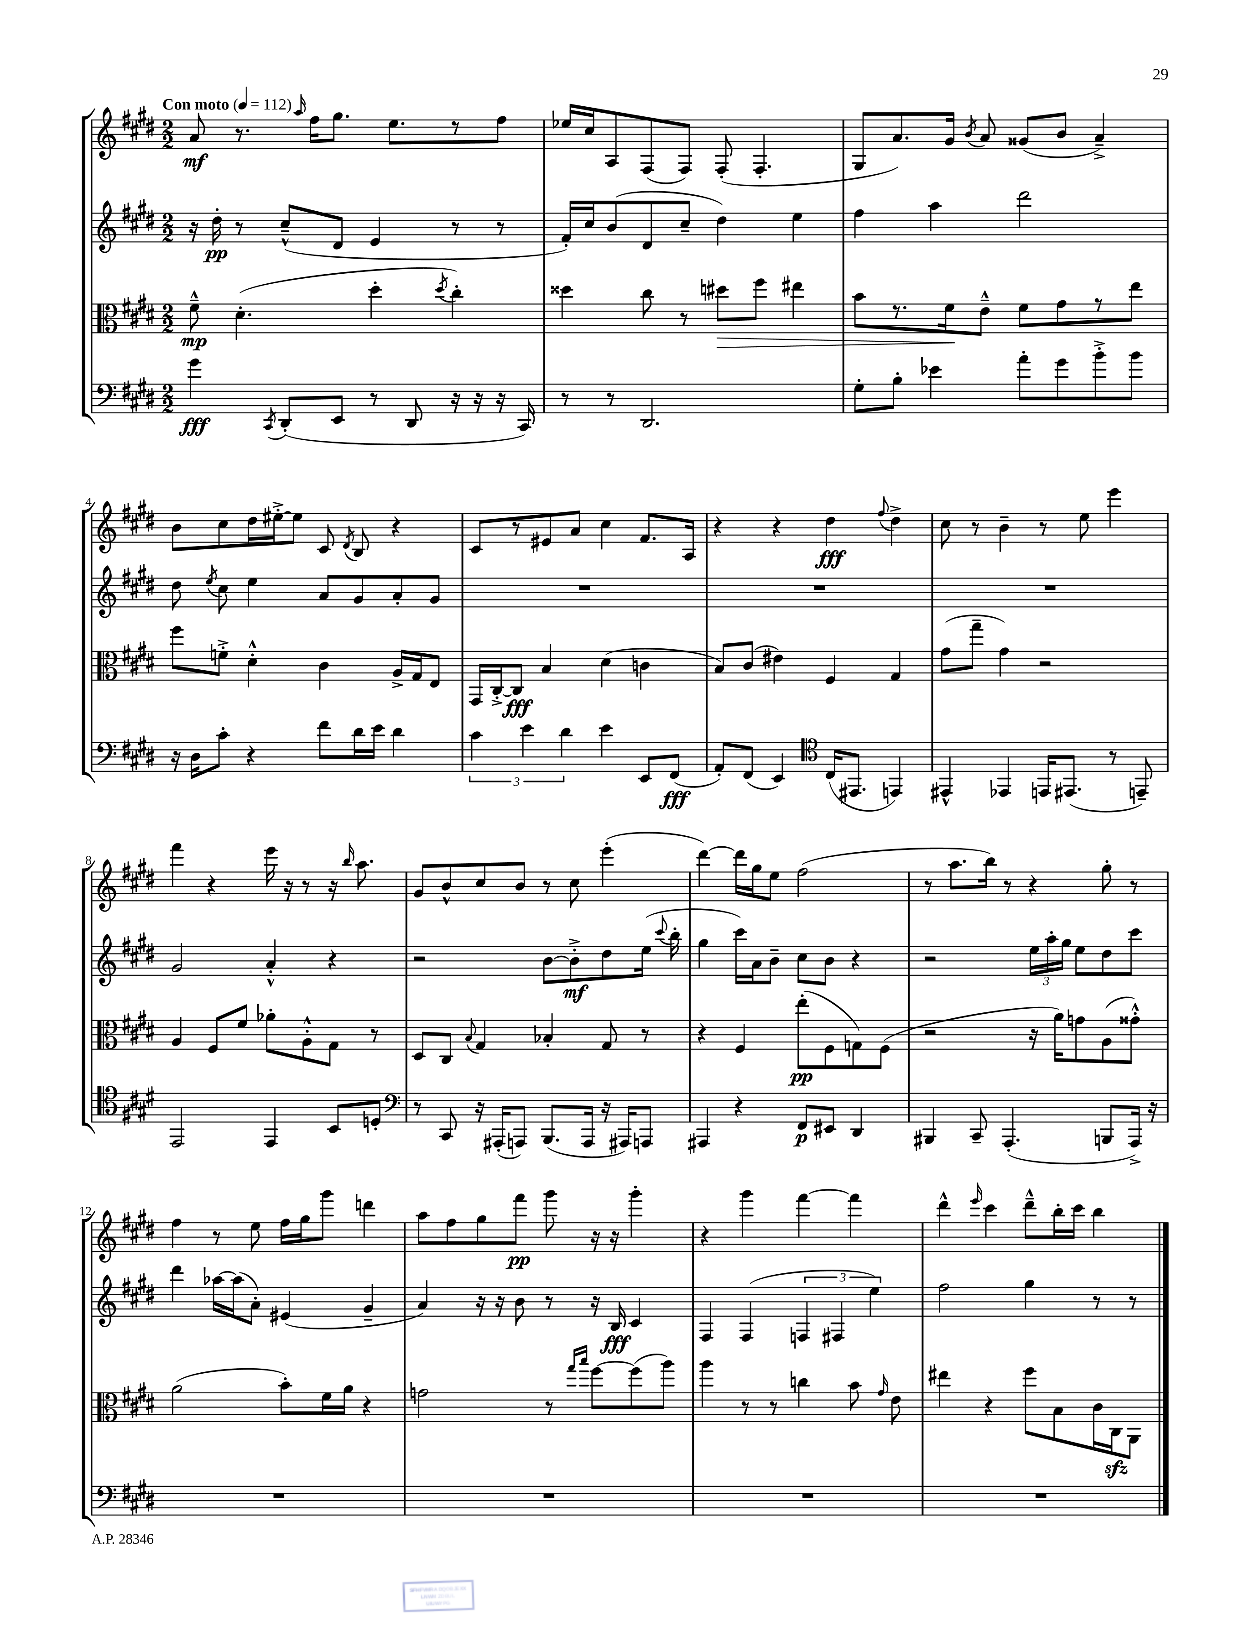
<<
\new StaffGroup <<
\new Staff = "s0" {
    \clef treble \key e \major \numericTimeSignature \time 2/2 \tempo "Con moto" 4 = 112
    \autoBeamOff a'8\mf r8. \grace { a''16 } fis''16[ gis''8.] e''8.[ r8 fis''8] |
    ees''16[ cis''16 a8 fis8( fis8]) fis8-.( fis4.-. |
    gis8[ a'8.) gis'16] \acciaccatura { b'8 } a'8 gisis'8[( b'8] a'4--->) |
    b'8[ cis''8 dis''16 eis''16~-.-> eis''8] cis'8 \acciaccatura { dis'8 } b8 r4 |
    cis'8[ r8 eis'8 a'8] cis''4 fis'8.[ a16] |
    r4 r4 dis''4\fff \appoggiatura { fis''8 } dis''4-> |
    cis''8 r8 b'4-- r8 e''8 e'''4 |
    fis'''4 r4 e'''16 r16 r8 r16 \grace { b''16 } a''8. |
    gis'8[ b'8-^ cis''8 b'8] r8 cis''8 e'''4-.( |
    dis'''4~) dis'''16[ gis''16 e''8] fis''2( |
    r8 a''8.[ b''16]) r8 r4 gis''8-. r8 |
    fis''4 r8 e''8 fis''16[ gis''16 gis'''8] d'''4 |
    a''8[ fis''8 gis''8 fis'''8]\pp gis'''8 r16 r16 gis'''4-. |
    r4 gis'''4 fis'''4~ fis'''4 |
    dis'''4-^ \grace { e'''16 } cis'''4 dis'''8[---^ b''16-. cis'''16] b''4 \bar "|." |
}
\new Staff = "s1" {
    \clef treble \key e \major \numericTimeSignature \time 2/2
    \autoBeamOff r16 dis''16-.\pp r8 cis''8[---^( dis'8] e'4 r8 r8 |
    fis'16[-.) cis''16 b'8( dis'8 cis''8]-- dis''4) e''4 |
    fis''4 a''4 dis'''2 |
    dis''8 \acciaccatura { e''8 } cis''8 e''4 a'8[ gis'8 a'8-. gis'8] |
    R1 |
    R1 |
    R1 |
    gis'2 a'4-.-^ r4 |
    r2 b'8[~ b'8-.->\mf dis''8 e''16]( \appoggiatura { cis'''8 } b''16-. |
    gis''4 cis'''16[) a'16 b'8]-- cis''8[ b'8] r4 |
    r2 \tuplet 3/2 { e''16[ a''16-. gis''16] } e''8[ dis''8 cis'''8] |
    dis'''4 aes''16[~ aes''16( a'8]-.) eis'4( gis'4-- |
    a'4) r16 r16 b'8 r8 r16 b16\fff cis'4 |
    fis4 fis4( \tuplet 3/2 { f4 fis4 e''4) } |
    fis''2 gis''4 r8 r8 \bar "|." |
}
\new Staff = "s2" {
    \clef alto \key e \major \numericTimeSignature \time 2/2
    \autoBeamOff fis'8---^\mp dis'4.-.( dis''4-. \acciaccatura { dis''8 } cis''4-.) |
    disis''4 cis''8 r8 dis''8[\> fis''8] eis''4 |
    b'8[ r8. fis'16\! e'8]---^ fis'8[ gis'8 r8 e''8] |
    fis''8[ f'8]-.-> dis'4-.-^ cis'4 a16[-> gis16 e8] |
    gis,16[ cis16~-.-> cis8]\fff b4 dis'4( c'4 |
    b8[) cis'8]( eis'4) fis4 gis4 |
    gis'8[( gis''8]-- gis'4) r2 |
    a4 fis8[ fis'8] aes'8[-. a8-.-^ gis8] r8 |
    dis8[ cis8] \appoggiatura { b8 } gis4 bes4-. gis8 r8 |
    r4 fis4 e''8[-.\pp( fis8 g8) fis8]( |
    r2 r16 a'16[) g'8 a8( gisis'8]-.-^) |
    a'2( b'8[-.) fis'16 a'16] r4 |
    g'2 r8 \grace { gis''16[ b''16] } fis''8[~ fis''8( a''8]) |
    a''4 r8 r8 c''4 b'8 \grace { gis'16 } e'8 |
    eis''4 r4 fis''8[ b8 cis'16 cis16\sfz a,8] \bar "|." |
}
\new Staff = "s3" {
    \clef bass \key e \major \numericTimeSignature \time 2/2
    \autoBeamOff gis'4\fff \acciaccatura { cis,8 } dis,8[-.( e,8] r8 dis,8 r16 r16 r16 cis,16) |
    r8 r8 dis,2. |
    gis8[-. b8]-. ees'4 a'8[-. gis'8 b'8-.-> b'8] |
    r16 dis16[ cis'8]-. r4 fis'8[ dis'16 e'16] dis'4 |
    \tuplet 3/2 { cis'4 e'4 dis'4 } e'4 e,8[ fis,8]\fff( |
    a,8[-.) fis,8]( e,4) \clef tenor cis16[( eis,8.] e,4) |
    eis,4-^ ees,4 e,16[ eis,8.]( r8 e,8--) |
    e,2 e,4 b,8[ d8]-. |
    \clef bass r8 cis,8 r16 ais,,16[-.( a,,8]) b,,8.[( a,,16] r16 ais,,16[) a,,8] |
    ais,,4 r4 fis,8[\p eis,8] dis,4 |
    bis,,4 cis,8-- a,,4.-.( b,,8[ a,,16]->) r16 |
    R1 |
    R1 |
    R1 |
    R1 \bar "|." |
}
>>
>>
